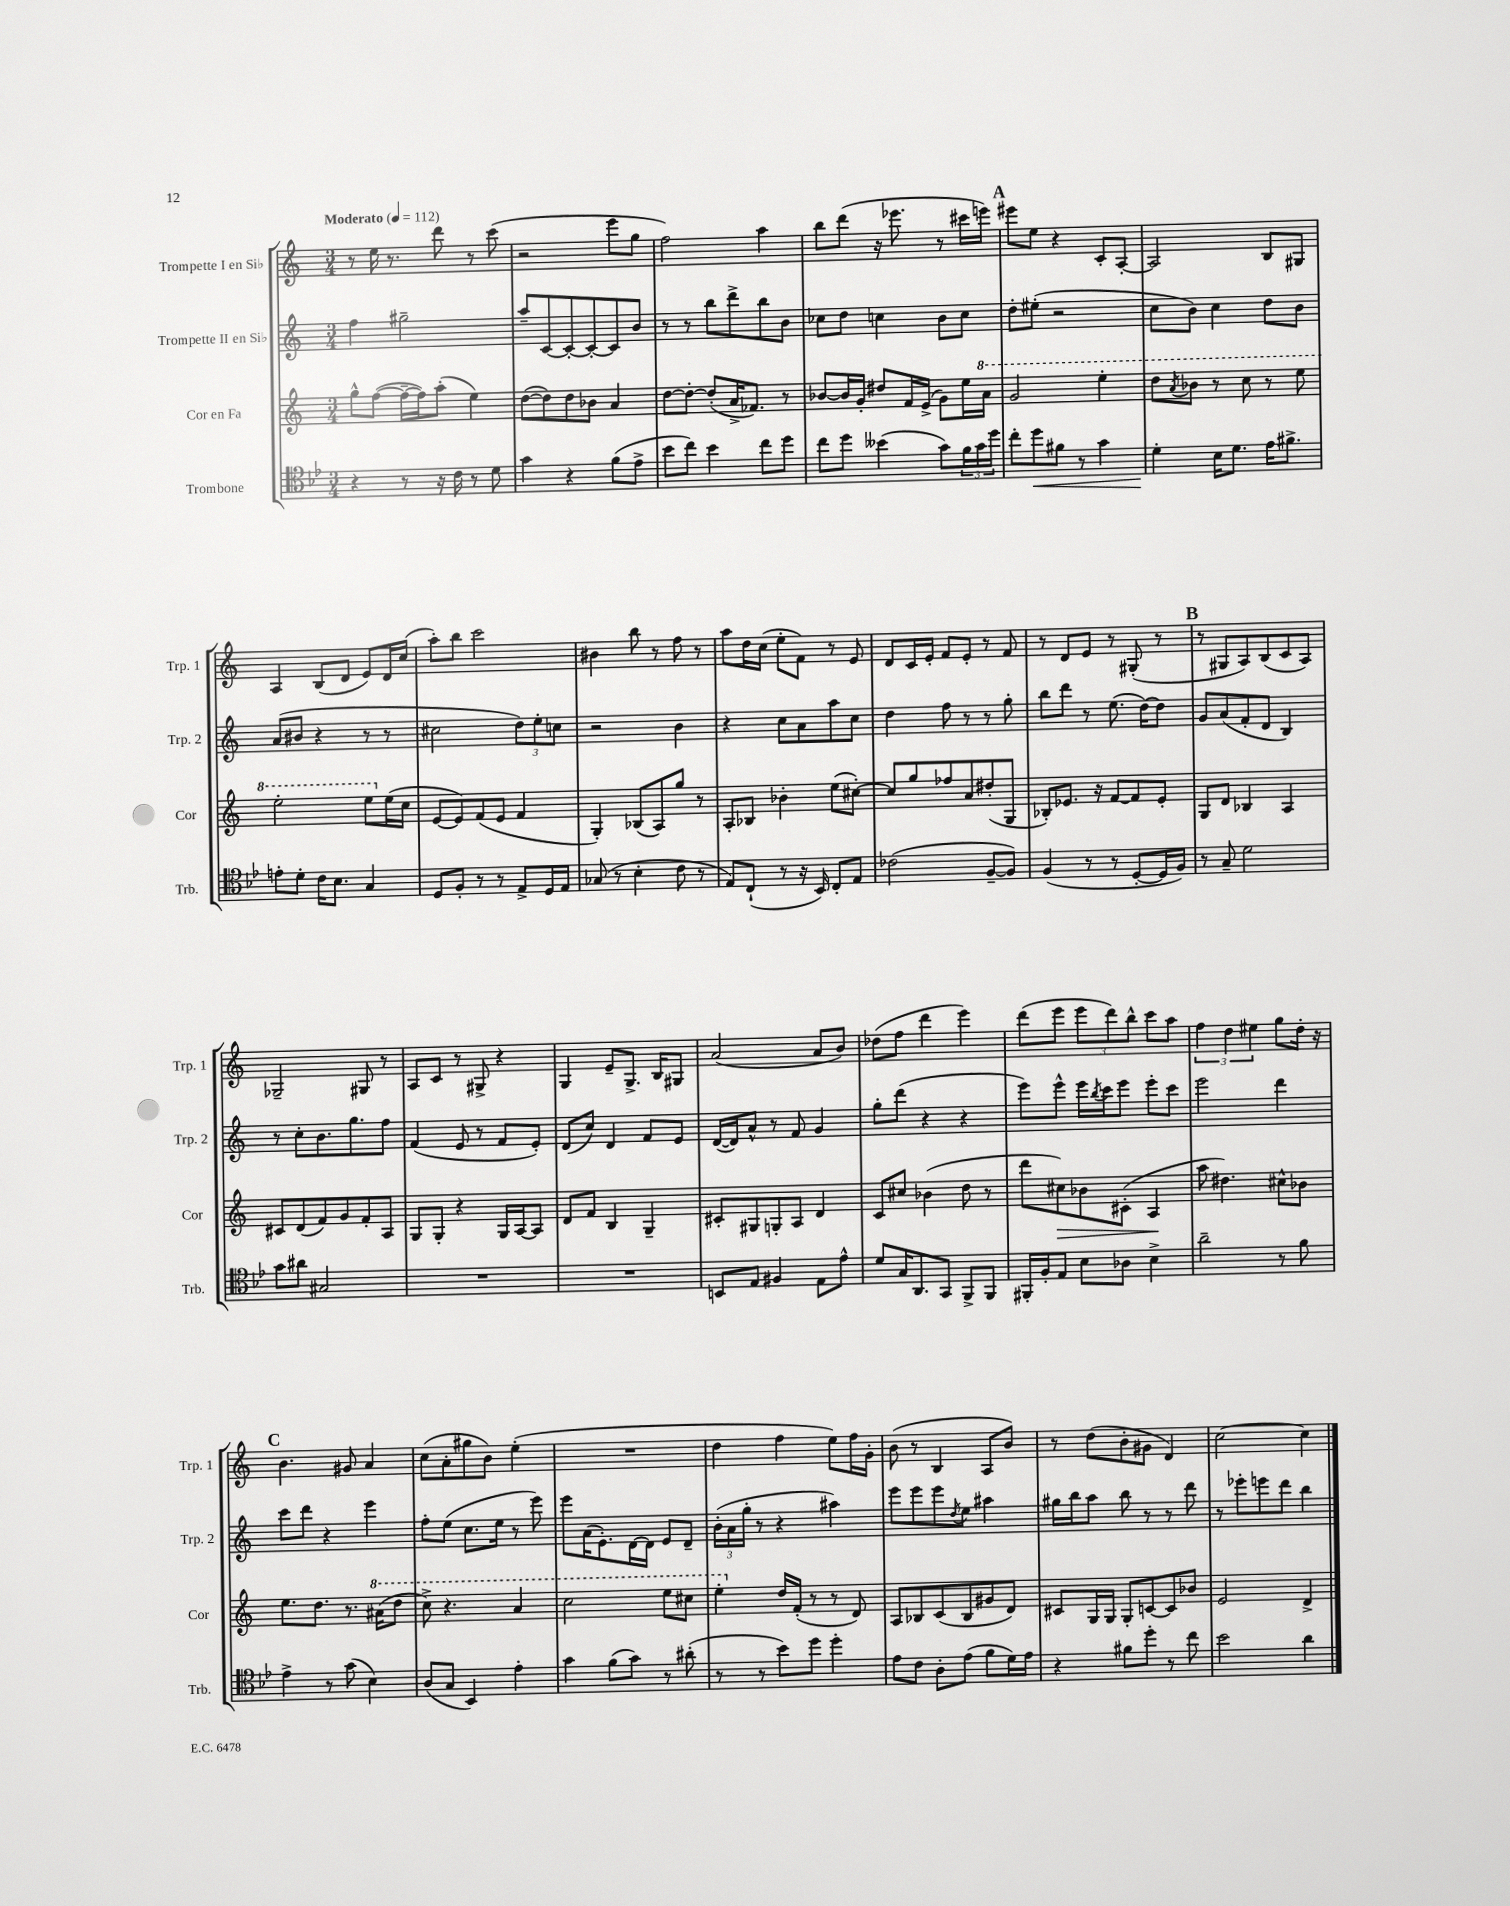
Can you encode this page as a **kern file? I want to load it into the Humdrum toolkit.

**kern	**kern	**kern	**kern
*staff4	*staff3	*staff2	*staff1
*clefC4	*clefG2	*clefG2	*clefG2
*k[b-e-]	*k[]	*k[]	*k[]
*M3/4	*M3/4	*M3/4	*M3/4
*MM112	*MM112	*MM112	*MM112
4r	8gg^^\L	4ff\	8r
.	([8ff\J	.	16ee\
.	.	.	8.r
8r	16ff~\_LL	2gg#~\	.
.	16ff\]J)	.	.
16r	(8aa'\J	.	8ddd\
16c\	.	.	.
8r	4ee\)	.	8r
8d\	.	.	(8ccc\
=	=	=	=
4g\	([8dd\L	8aa~/L	2r
.	8dd\])	[8c/	.
4r	8dd\	8c'/_	.
.	8b-\J	8c'/_	.
(8f\L	4a/	8c/]	8eee\L
8e-^\J	.	8b/J	8gg\J
=	=	=	=
8b-\L	[8dd\L	8r	2ff\)
8cc\J)	8dd'\_J	8r	.
4b-\	(8dd'/]L	8bb\L	.
.	16a^/K	8ddd^\	.
.	8.f-/J)	.	.
8cc\L	.	8bb\	4aa\
8dd\J	8r	8b\J	.
=	=	=	=
8cc\L	[8b-/L	8cc-\L	8bb\L
8dd\J	16b-/]L	8dd\J	(8ddd\J
.	16g'/JJ	.	.
(4b--\	8dd#/L	4cc\	16r
.	.	.	8.eee-\
.	16f/L	.	.
.	(16e^/JJ	.	.
8g\L)	8g\L)	8b\L	8r
24f\L	16ee\L	8cc\J	16ccc#\LL
24g\	.	.	.
.	16aa\JJ	.	16eee\JJ)
24dd\JJ	.	.	.
=	=	=	=
8cc'\L	2gg/	8dd'\L	8eee#\L
8dd\	.	(8ee#'\J	8ee\J
8f#\J	.	2r	4r
8r	.	.	.
4g\	4eee'\	.	8c'/L
.	.	.	[8A'/J
=	=	=	=
4d'\	8ddd\L	8cc\L	2A/]
.	8qaa/	.	.
.	8bb-\J	8b\J)	.
16B-\LK	8r	4cc\	.
8.d\J	.	.	.
.	8ccc\	.	.
16e-\LK	8r	8dd\L	8B/L
8.f#^\J	.	.	.
.	8eee\	8b\J	8G#/J
=	=	=	=
8e'\L	2eee'\	(8a/L	4A/
8d'\J	.	8b#/J	.
16c\LK	.	4r	(8B/L
8.B-\J	.	.	.
.	.	.	8d/J
4G/	8eee\L	8r	8e/L)
.	(16ee\L	8r	16d/L
.	16cc\JJ	.	(16cc/JJ
=	=	=	=
8D/L	[8e/L	2cc#\	8aa'\L)
8F'/J	8e/])	.	8bb\J
8r	(8f/	.	2ccc\
8r	8e/J	.	.
8E-^/L	4f/	12dd\L)	.
.	.	12ee'\	.
16D/L	.	.	.
.	.	12cc\J	.
16E-/JJ	.	.	.
=	=	=	=
(8G-/	4G'/)	2r	4b#\
8r	.	.	.
4B-'\	(8B-/L	.	8bb\
.	8A/)	.	8r
8c\	8gg/J	4b\	8ff\
8r	8r	.	8r
=	=	=	=
8E-/L)	8A'/L	4r	8aa\L
(8C`/J	8B-/J	.	16dd\L
.	.	.	(16cc\JJ
8r	4b-'\	8cc\L	8ee'\L
16r	.	8a\	8f\J)
16BB-/)	.	.	.
8C'/L	(8ee\L	8aa\	8r
8E-/J	[8cc#'\J)	8cc\J	8e/
=	=	=	=
(2c-\	8cc#/]L	4dd\	8d/L
.	8gg/	.	16c/L
.	.	.	16e'/JJ
.	8ff-/	8ff\	8f/L
.	8a/	8r	8e'/J
[8F~/L	(8dd#'/	8r	8r
8F/]J)	8G/J	8gg'\	8f/
=	=	=	=
(4F/	8B-'/L)	8bb\L	8r
.	8.e-/J	8ddd\J	8d/L
8r	.	8r	8e/J
.	16r	.	.
8r	[8f/L	(8.ee\	8r
[8D'/L	8f/]	.	(8G#'/
.	.	[16dd\LK)	.
16D/]L	8e-'/J	8dd\]J	8r
16F/JJ)	.	.	.
=	=	=	=
8r	8G/L	8g/L	8r
8G~/	8d/J	(8a/	8G#/L
2d\	4B-/	8f'/	8A/)
.	.	8d/J	(8B/
.	4A/	4B/)	8c/
.	.	.	8A/J)
=	=	=	=
8g\L	8c#/L	8r	2G-~/
8a#\J	(8d/	8cc'\L	.
2G#/	8f/)	8.b\	.
.	8g/	.	.
.	.	8.gg\	.
.	8f'/	.	8G#/
.	8A/J	8ff\J	8r
=	=	=	=
2.r	8G/L	(4f/	8A/L
.	8G'/J	.	8c/J
.	4r	8e/	8r
.	.	8r	8G#^/
.	16G/LL	8f/L	4r
.	[16A/J	.	.
.	8A/]J	8e'/J)	.
=	=	=	=
2.r	8d/L	(8d/L	4G/
.	8f/J	8cc/J)	.
.	4B/	4d/	8e~/L
.	.	.	8.G^/J
.	4G~/	8f/L	.
.	.	.	16B/LK
.	.	8e/J	8G#/J
=	=	=	=
8BB/L	8c#'/L	([16d/LL	(2a/
.	.	16d/]J)	.
8E-/J	8G#/	8a^^/J	.
4F#/	8G'/	8r	.
.	8A/J	8f/	.
8E-\L	4d/	4g/	8a/L
8e-^^\J	.	.	8b/J)
=	=	=	=
8d/L	8c/L	8gg'\L	(8dd-\L
16G/K	8cc#/J	(8ddd\J	8ff\J
8.AA/	.	.	.
.	(4b-\	4r	4ddd\
8GG/J	.	.	.
8FF^/L	8dd\	4r	4eee\)
8FF/J	8r	.	.
=	=	=	=
16FF#'/LL	8ddd\L	8eee\L)	(8ddd\L
16F'/J	.	.	.
8E-/J	8cc#\)	8eee^^\J	8eee\J
8B-\L	8b-\	16eee\LL	12eee\L
.	.	8qbb/	.
.	.	16ccc\J	.
.	.	.	12ddd\)
8A-\J	(8c#'\J	8eee\J	.
.	.	.	12bb^^\J
4B-^\	4A/	8eee'\L	8ccc\L
.	.	8ccc\J	8aa\J
=	=	=	=
2a~\	8aa\	2eee\	6ff\
.	4.dd#\)	.	.
.	.	.	6dd\
.	.	.	6ee#\
8r	8cc#^^\L	4ddd\	8gg\L
8f\	8b-\J	.	16dd'\Jk
.	.	.	16r
=	=	=	=
4e-^\	8.ee\L	8ccc\L	4.b\
.	.	8ddd\J	.
.	8.dd\J	.	.
8r	.	4r	.
(8g\	8.r	.	8g#/
4B-\)	.	4eee\	4a/
.	(16aa#\LK	.	.
.	8ddd\J	.	.
=	=	=	=
(8A/L	8ccc^\)	8ff'\L	(8cc\L
8G/J	4.r	(8ee\J	8a'\
4BB-/)	.	8.cc\L	8gg#\
.	.	.	8b\J)
.	.	16ee\Jk	.
4e-'\	4aa/	8r	(4ee'\
.	.	8eee\)	.
=	=	=	=
4g\	2ccc\	8eee\L	2.r
.	.	(16a\K	.
.	.	8.e'\)	.
(8f\L	.	.	.
8g\J)	.	[16d\L	.
.	.	16d\]JJ	.
8r	8eee\L	8e/L	.
(8a#'\	8ccc#\J	8d~/J	.
=	=	=	=
8r	4eee'\	(24b'\LL	4dd\
.	.	24a\	.
.	.	24gg'\JJ	.
8r	.	8r	.
8b-\L)	16dd/LL	4r	4ff\
.	(16f'/JJ	.	.
8dd\J	8r	.	.
4dd'\	8r	4aa#\)	8ee\L)
.	8d/)	.	16ff\L
.	.	.	16g'\JJ
=	=	=	=
8e-\L	8A/L	8eee\L	(8b\
8c\J	8B-/	8eee\	8r
8A'\L	(8c/	8eee\	4B/
.	.	8qdd/	.
(8e-\J	8B-/	8ee\J	.
8f\L	8g#/	4aa#\	8A/L
16d\L)	8d/J)	.	8b/J)
16e-\JJ	.	.	.
=	=	=	=
4r	8c#/L	16gg#\LL	8r
.	.	16bb\J	.
.	16G/L	8aa\J	(8dd\L
.	16G/JJ	.	.
8f#\L	8G'/L	8bb\	8b'\
8dd'\J	[8c/	8r	8g#\J
8r	8c/]	8r	4d/)
8cc\	8b-/J	8ddd\	.
=	=	=	=
2b-\	2e/	8r	[2cc\
.	.	8eee-'\L	.
.	.	8eee\	.
.	.	8ddd\J	.
4a\	4d^/	4bb\	4cc\]
==	==	==	==
*-	*-	*-	*-
